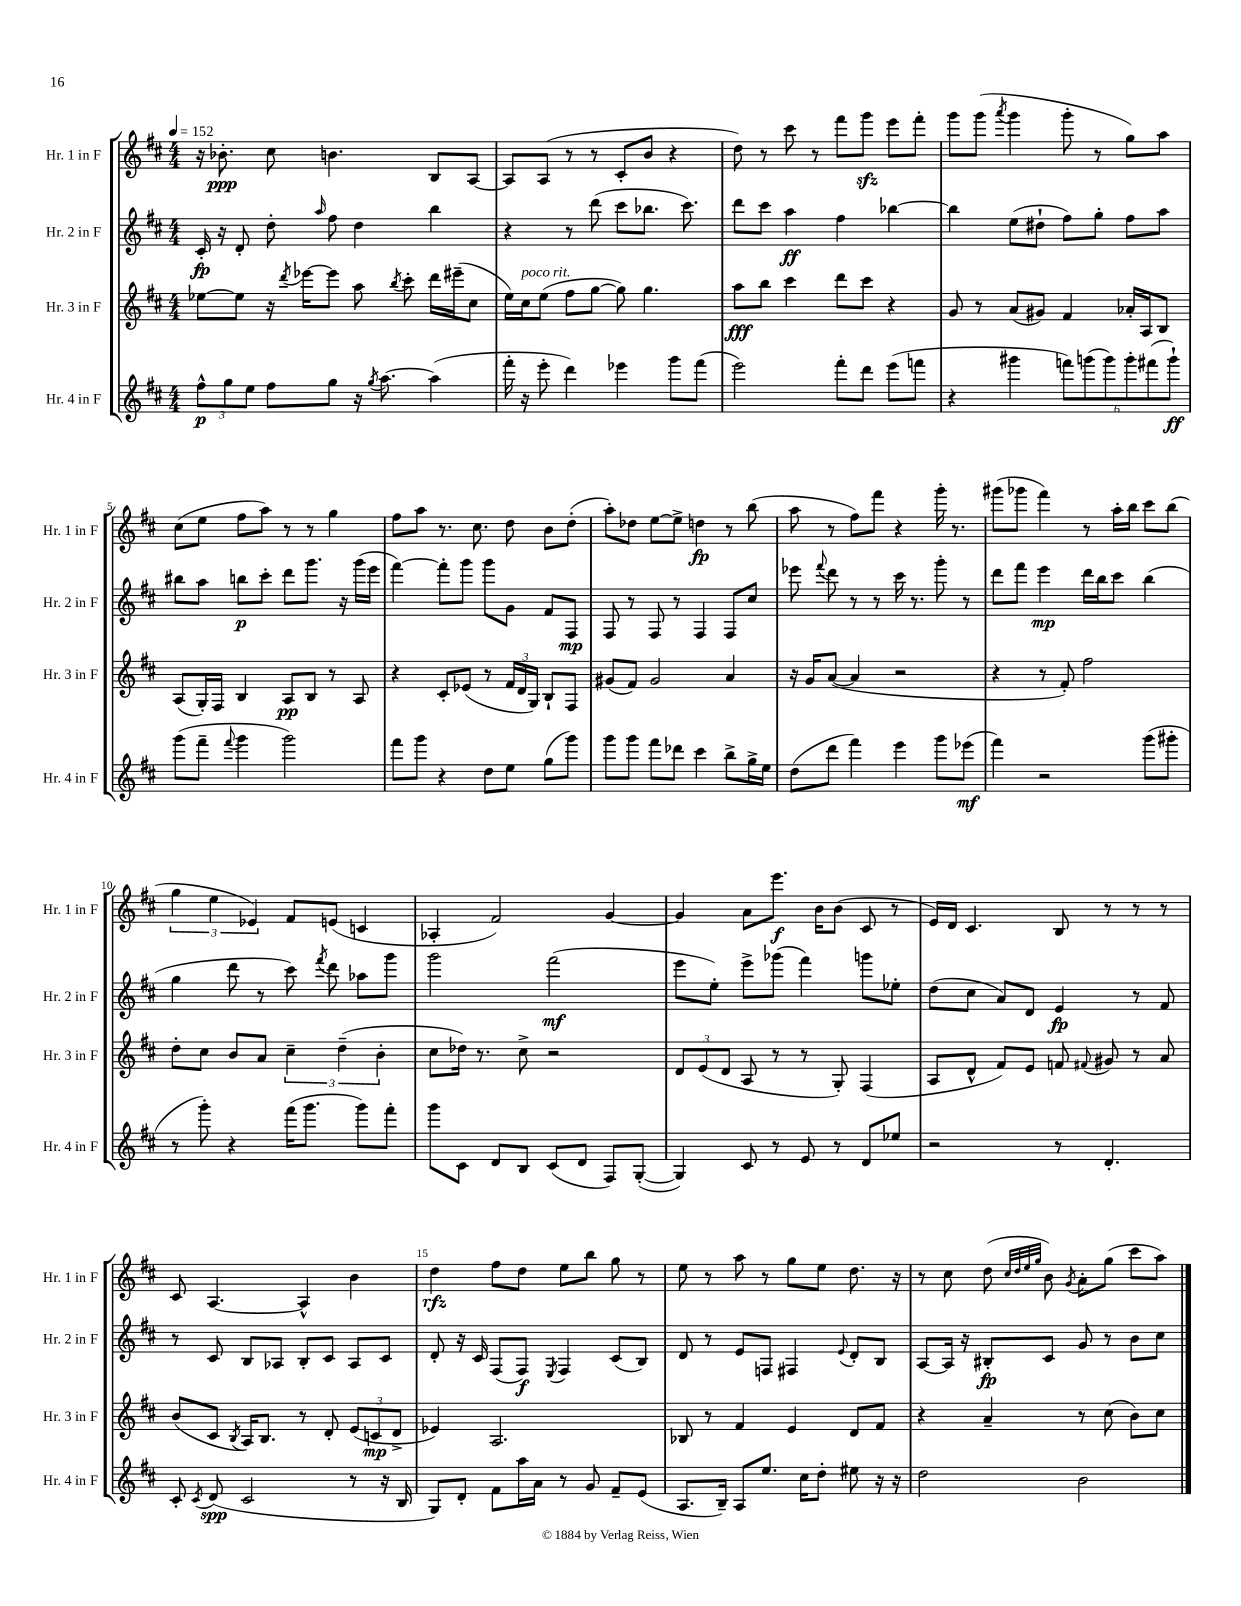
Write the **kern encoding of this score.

**kern	**dynam	**kern	**dynam	**kern	**dynam	**kern	**dynam
*part4	*part4	*part3	*part3	*part2	*part2	*part1	*part1
*staff4	*staff4	*staff3	*staff3	*staff2	*staff2	*staff1	*staff1
*I"Hr. 4 in F	*	*I"Hr. 3 in F	*	*I"Hr. 2 in F	*	*I"Hr. 1 in F	*
*I'Hr. 4 in F	*	*I'Hr. 3 in F	*	*I'Hr. 2 in F	*	*I'Hr. 1 in F	*
*clefG2	*	*clefG2	*	*clefG2	*	*clefG2	*
*k[f#c#]	*	*k[f#c#]	*	*k[f#c#]	*	*k[f#c#]	*
*M4/4	*	*M4/4	*	*M4/4	*	*M4/4	*
*MM152	*	*MM152	*	*MM152	*	*MM152	*
=1	=1	=1	=1	=1	=1	=1	=1
12ff#^^\L	p	[8ee-X\L	.	16c#'/	fp	16r	.
.	.	.	.	16r	.	8.b-X'\	ppp
12gg\	.	.	.	.	.	.	.
.	.	8ee-\J]	.	8d'/	.	.	.
12ee\J	.	.	.	.	.	.	.
8ff#\L	.	16r	.	8dd'\	.	8cc#\	.
.	.	8qddd/	.	.	.	.	.
.	.	[16eee-X\KL	.	.	.	.	.
.	.	.	.	16qqaa/	.	.	.
8gg\J	.	8eee-\J]	.	8ff#\	.	4.bn\	.
16r	.	8aa\	.	4dd\	.	.	.
8qgg/	.	.	.	.	.	.	.
[8.aa\	.	.	.	.	.	.	.
.	.	8qbb/	.	.	.	.	.
.	.	8ccc#'\	.	.	.	.	.
(4aa\]	.	16ddd\LL	.	4bb\	.	8B/L	.
.	.	(16eee#X~\J	.	.	.	.	.
.	.	8cc#\J	.	.	.	[8A/J	.
=2	=2	=2	=2	=2	=2	=2	=2
16fff#'\	.	16ee\LL)	.	4r	.	8A/L]	.
!	!	!LO:TX:a:i:t=poco rit.	!	!	!	!	!
16r	.	16cc#\J	.	.	.	.	.
8eee'\	.	(8ee\J	.	.	.	(8A/J	.
4ddd\)	.	8ff#\L	.	8r	.	8r	.
.	.	[8gg\J	.	(8ddd\	.	8r	.
4eee-X\	.	8gg\])	.	8ccc#\L	.	8c#'/L	.
.	.	4.gg\	.	8.bb-X\J	.	8b/J	.
8ggg\L	.	.	.	.	.	4r	.
.	.	.	.	8.ccc#\)	.	.	.
(8fff#\J	.	.	.	.	.	.	.
=3	=3	=3	=3	=3	=3	=3	=3
2eee\)	.	8aa\L	fff	8ddd\L	.	8dd\)	.
.	.	8bb\J	.	8ccc#\J	.	8r	.
.	.	4ccc#\	.	4aa\	ff	8ccc#\	.
.	.	.	.	.	.	8r	.
8fff#'\L	.	8ddd\L	.	4ff#\	.	8fff#\L	.
8ddd\J	.	8ccc#\J	.	.	.	8gggzz\J	.
(8eee\L	.	4r	.	[4bb-X\	.	8eee\L	.
8fffn\J	.	.	.	.	.	8fff#'\J	.
=4	=4	=4	=4	=4	=4	=4	=4
4r	.	8g/	.	4bb-\]	.	8ggg\L	.
.	.	8r	.	.	.	(8ggg\J	.
.	.	.	.	.	.	8qaaa/	.
4ggg#X\	.	(8a/L	.	(8ee\L	.	4ggg\	.
.	.	8g#X/J)	.	8dd#X`\J	.	.	.
12fffn\L)	.	4f#/	.	8ff#\L)	.	8ggg'\	.
(12gggn\	.	.	.	.	.	.	.
.	.	.	.	8gg'\J	.	8r	.
12ggg\)	.	.	.	.	.	.	.
12ggg'\	.	16a-X'/LL	.	8ff#\L	.	8gg\L)	.
.	.	16A/J	.	.	.	.	.
(12fff#X\	.	.	.	.	.	.	.
.	.	8B/J	.	8aa\J	.	8aa\J	.
12ggg`\J)	ff	.	.	.	.	.	.
!!LO:LB:g=z
=5	=5	=5	=5	=5	=5	=5	=5
(8ggg\L	.	(8A/L	.	8bb#X\L	.	(8cc#\L	.
8fff#~\J	.	16G'/L)	.	8aa\J	.	8ee\J	.
.	.	16F#/JJ	.	.	.	.	.
8qqfff#/	.	.	.	.	.	.	.
4ggg\	.	4B/	.	8bbn\L	p	8ff#\L	.
.	.	.	.	8ccc#'\J	.	8aa\J)	.
2ggg\)	.	8A/L	pp	8ddd\L	.	8r	.
.	.	8B/J	.	8.ggg\J	.	8r	.
.	.	8r	.	.	.	4gg\	.
.	.	.	.	16r	.	.	.
.	.	8A/	.	(16ggg\LL	.	.	.
.	.	.	.	16eee\JJ	.	.	.
=6	=6	=6	=6	=6	=6	=6	=6
8fff#\L	.	4r	.	[4fff#\)	.	8ff#\L	.
8ggg\J	.	.	.	.	.	8aa\J	.
4r	.	8c#'/L	.	8fff#'\L]	.	8.r	.
.	.	(8e-X/J	.	8ggg\J	.	.	.
.	.	.	.	.	.	8.cc#\	.
8dd\L	.	8r	.	8ggg\L	.	.	.
8ee\J	.	24f#/LL	.	8g\J	.	8dd\	.
.	.	24d/	.	.	.	.	.
.	.	24G/JJ)	.	.	.	.	.
(8gg\L	.	8B`/L	.	8f#/L	.	8b\L	.
8ggg\J)	.	8F#/J	.	8F#/J	mp	(8dd'\J	.
=7	=7	=7	=7	=7	=7	=7	=7
8ggg\L	.	(8g#X/L	.	8F#/	.	8aa'\L)	.
8ggg\J	.	8f#/J)	.	8r	.	8dd-X\J	.
8fff#\L	.	2g#/	.	8F#/	.	[8ee\L	.
8ddd-X\J	.	.	.	8r	.	8ee^\J]	.
4ccc#\	.	.	.	4F#/	.	4ddn\	fp
8bb^\L	.	4a/	.	8F#/L	.	8r	.
16gg^\L	.	.	.	8cc#/J	.	(8bb\	.
16ee\JJ	.	.	.	.	.	.	.
=8	=8	=8	=8	=8	=8	=8	=8
(8dd\L	.	16r	.	8eee-X\	.	8aa\	.
.	.	16g/KL	.	.	.	.	.
.	.	.	.	8qqfff#/	.	.	.
8ddd\J	.	([8a/J	.	8ddd\	.	8r	.
4fff#\)	.	4a/]	.	8r	.	8ff#\L)	.
.	.	.	.	8r	.	8fff#\J	.
4eee\	.	2r	.	16ccc#\	.	4r	.
.	.	.	.	8.r	.	.	.
8ggg\L	.	.	.	8ggg'\	.	16ggg'\	.
.	.	.	.	.	.	8.r	.
(8eee-X\J	mf	.	.	8r	.	.	.
=9	=9	=9	=9	=9	=9	=9	=9
4fff#\)	.	4r	.	8ddd\L	.	(8ggg#X\L	.
.	.	.	.	8fff#\J	.	8ggg-X\J	.
2r	.	8r	.	4eee\	mp	4fff#\)	.
.	.	8f#'/)	.	.	.	.	.
.	.	2ff#\	.	16ddd\LL	.	8r	.
.	.	.	.	16bb\J	.	.	.
.	.	.	.	8ccc#\J	.	16aa'\LL	.
.	.	.	.	.	.	16bb\JJ	.
(8ggg\L	.	.	.	(4bb\	.	8ccc#\L	.
8ggg#X'\J	.	.	.	.	.	(8bb\J	.
!!LO:LB:g=z
=10	=10	=10	=10	=10	=10	=10	=10
8r	.	8dd'\L	.	4gg\	.	6gg\	.
8ggg'\)	.	8cc#\J	.	.	.	.	.
.	.	.	.	.	.	6ee\	.
4r	.	8b/L	.	8ddd\	.	.	.
.	.	.	.	.	.	6e-X/)	.
.	.	8a/J	.	8r	.	.	.
(16fff#\KL	.	6cc#~\	.	8ccc#\)	.	8f#/L	.
8.ggg\J	.	.	.	.	.	.	.
.	.	.	.	8qfff#/	.	.	.
.	.	.	.	8ddd\	.	(8en/J	.
.	.	(6dd~\	.	.	.	.	.
8ggg\L)	.	.	.	8aa-X\L	.	4cn/	.
.	.	6b'\	.	.	.	.	.
8fff#'\J	.	.	.	8ggg\J	.	.	.
=11	=11	=11	=11	=11	=11	=11	=11
8ggg\L	.	8cc#\L	.	2ggg\	.	4A-X'/	.
8c#\J	.	16dd-X\Jk)	.	.	.	.	.
.	.	8.r	.	.	.	.	.
8d/L	.	.	.	.	.	2f#/)	.
8B/J	.	8cc#^\	.	.	.	.	.
(8c#/L	.	2r	.	(2fff#\	mf	.	.
8d/J	.	.	.	.	.	.	.
8F#/L)	.	.	.	.	.	[4g/	.
([8G'/J	.	.	.	.	.	.	.
=12	=12	=12	=12	=12	=12	=12	=12
4G/])	.	12d/L	.	8eee\L	.	4g/]	.
.	.	(12e/	.	.	.	.	.
.	.	.	.	8ee'\J)	.	.	.
.	.	12d/J	.	.	.	.	.
8c#/	.	8A/	.	8eee^\L	.	8a\L	.
8r	.	8r	.	(8ggg-X\J	.	8.eee\J	f
8e/	.	8r	.	4fff#\)	.	.	.
.	.	.	.	.	.	16b\KL	.
8r	.	8G'/)	.	.	.	(8b\J	.
8d/L	.	(4F#/	.	8gggn\L	.	8c#/	.
8ee-X/J	.	.	.	8ee-X'\J	.	8r	.
=13	=13	=13	=13	=13	=13	=13	=13
2r	.	8A/L	.	(8dd\L	.	16e/LL)	.
.	.	.	.	.	.	16d/JJ	.
.	.	8d^^/J	.	8cc#\J	.	4.c#/	.
.	.	8f#/L)	.	8a/L)	.	.	.
.	.	8e/J	.	8d/J	.	.	.
8r	.	8fn/	.	4e/	fp	8B/	.
.	.	8qqf#X/	.	.	.	.	.
4.d'/	.	8g#X/	.	.	.	8r	.
.	.	8r	.	8r	.	8r	.
.	.	8a/	.	8f#/	.	8r	.
!!LO:LB:g=z
=14	=14	=14	=14	=14	=14	=14	=14
8c#'/	.	(8b/L	.	8r	.	8c#/	.
8qc#/	.	.	.	.	.	.	.
(8d/	spp	8c#/J	.	8c#/	.	[4.A/	.
.	.	8qB/	.	.	.	.	.
2c#/	.	16A/KL)	.	8B/L	.	.	.
.	.	8.B/J	.	.	.	.	.
.	.	.	.	8A-X/J	.	.	.
.	.	8r	.	8B'/L	.	4A^^/]	.
.	.	8d'/	.	8c#/J	.	.	.
8r	.	(12e/L	.	8A-/L	.	4b\	.
.	.	12cn/	mp	.	.	.	.
16r	.	.	.	8c#/J	.	.	.
.	.	12d^/J	.	.	.	.	.
16B/	.	.	.	.	.	.	.
=15	=15	=15	=15	=15	=15	=15	=15
8G/L)	.	4e-X/)	.	8d'/	.	4dd\	rfz
8d'/J	.	.	.	16r	.	.	.
.	.	.	.	16c#/	.	.	.
8f#\L	.	2.A/	.	(8F#/L	.	8ff#\L	.
16aa\L	.	.	.	8F#/J)	f	8dd\J	.
16a\JJ	.	.	.	.	.	.	.
.	.	.	.	8qE/	.	.	.
8r	.	.	.	4F#/	.	8ee\L	.
8g/	.	.	.	.	.	8bb\J	.
8f#~/L	.	.	.	(8c#/L	.	8gg\	.
(8e/J	.	.	.	8B/J)	.	8r	.
=16	=16	=16	=16	=16	=16	=16	=16
8.A/L	.	8B-X/	.	8d/	.	8ee\	.
.	.	8r	.	8r	.	8r	.
16B~/Jk)	.	.	.	.	.	.	.
8A/L	.	4f#/	.	8e/L	.	8aa\	.
8.ee/J	.	.	.	8Fn/J	.	8r	.
.	.	4e/	.	4F#X/	.	8gg\L	.
16cc#\KL	.	.	.	.	.	.	.
8dd'\J	.	.	.	.	.	8ee\J	.
.	.	.	.	8qqe/	.	.	.
8ee#X\	.	8d/L	.	8d'/L	.	8.dd\	.
16r	.	8f#/J	.	8B/J	.	.	.
16r	.	.	.	.	.	16r	.
=17	=17	=17	=17	=17	=17	=17	=17
2dd\	.	4r	.	[8A/L	.	8r	.
.	.	.	.	16A/Jk]	.	8cc#\	.
.	.	.	.	16r	.	.	.
.	.	4a~/	.	8B#X'/L	fp	(8dd\	.
.	.	.	.	.	.	32qqcc#/LLL	.
.	.	.	.	.	.	32qqdd/	.
.	.	.	.	.	.	32qqee/	.
.	.	.	.	.	.	32qqgg/JJJ	.
.	.	.	.	8c#/J	.	8b\)	.
.	.	.	.	.	.	8qg/	.
2b\	.	8r	.	8g/	.	8a'\L	.
.	.	(8cc#\	.	8r	.	(8gg\J	.
.	.	8b\L)	.	8b\L	.	8ccc#\L	.
.	.	8cc#\J	.	8cc#\J	.	8aa\J)	.
==	==	==	==	==	==	==	==
*-	*-	*-	*-	*-	*-	*-	*-
